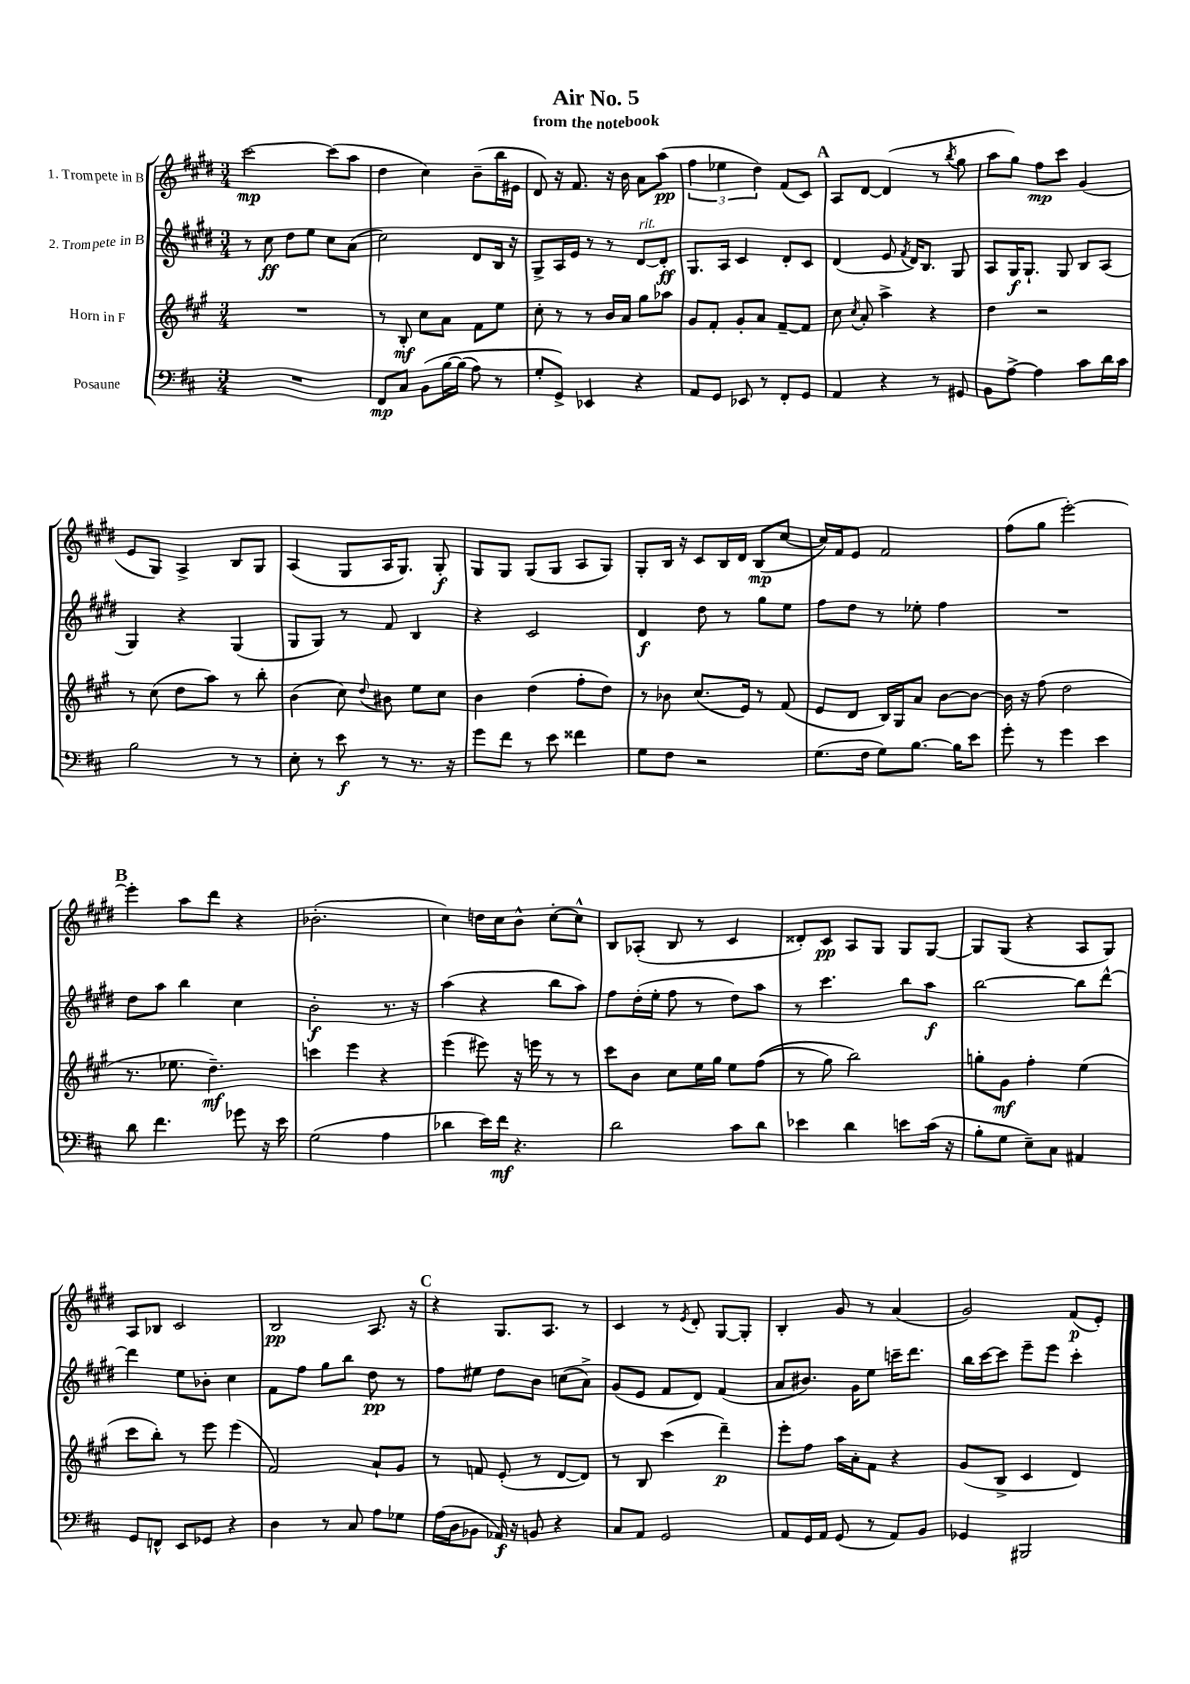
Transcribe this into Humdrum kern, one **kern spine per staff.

**kern	**kern	**kern	**kern
*staff4	*staff3	*staff2	*staff1
*clefF4	*clefG2	*clefG2	*clefG2
*k[f#c#]	*k[f#c#g#]	*k[f#c#g#d#]	*k[f#c#g#d#]
*M3/4	*M3/4	*M3/4	*M3/4
2.r	2.r	8r	[2ccc#\
.	.	8cc#\	.
.	.	8dd#\L	.
.	.	8ee\J	.
.	.	8cc#\L	(8ccc#\]L
.	.	(8a\J	8aa\J
=	=	=	=
8FF#/L	8r	2cc#\)	4dd#\
8C#/J	8B'/	.	.
&(8BB\L	8cc#\L	.	4cc#\)
[16B\L	8a\J	.	.
(16B\]JJ	.	.	.
8A\)	8f#\L	8d#/L	(8b~\L
8r	8ee\J	16B/Jk	16bb\L
.	.	16r	16e#\JJ
=	=	=	=
8G'/L	8cc#'\	8G#^/L	8d#/)
8GG^/J&)	8r	16A/L	16r
.	.	16e/JJ	8.f#/
4EE-/	8r	8r	.
.	16b/LL	8r	16r
.	16a/JJ	.	16b\
4r	8gg#\L	[8d#/L	8a\L
.	8aa-\J	8d#'/]J	(8aa\J
=	=	=	=
8AA/L	8g#/L	8.G#/L	6ff#\
8GG/J	8f#'/J	.	.
.	.	.	6ee-\
.	.	16A/Jk	.
8EE-/	8g#'/L	4c#/	.
.	.	.	6dd#\)
8r	8a/J	.	.
8FF#'/L	[8f#~/L	8d#'/L	(8f#/L
8GG/J	8f#/]J	8c#/J	8c#/J)
=	=	=	=
4AA/	8cc#\	(4d#/	8A/L
.	8qcc#/	.	.
.	8a'/	.	[8d#/J
4r	4aa^\	8e/	(4d#/]
.	.	8qf#/	.
.	.	16d#/LK)	.
.	.	8.B/J	.
8r	4r	.	8r
.	.	.	8qbb/
8GG#/	.	8G#/	8gg#\
=	=	=	=
8BB\L	4dd\	8A/L	8aa\L
[8A^\J	.	16G#/K	8gg#\J)
.	.	8.G#`/J	.
4A\]	2r	.	8ff#\L
.	.	8G#/	8ccc#\J
8c#\L	.	8B/L	(4g#/
16d\L	.	(8A/J	.
16c#\JJ	.	.	.
=	=	=	=
2B\	8r	4G#/)	8e/L
.	(8cc#\	.	8G#/J)
.	8dd\L	4r	4A^/
.	8aa\J)	.	.
8r	8r	(4G#/	8B/L
8r	8bb'\	.	8G#/J
=	=	=	=
8E'\	(4b\	8G#/L	(4A/
8r	.	8G#/J)	.
8e\	8cc#\)	8r	8G#/L
.	8qqdd/	.	.
8r	8b#\	8f#/	16A/K
.	.	.	8.G#/J)
8.r	8ee\L	4B/	.
.	8cc#\J	.	8G#'/
16r	.	.	.
=	=	=	=
8g\L	4b\	4r	8G#/L
8f#\J	.	.	8G#/J
8r	(4dd\	2c#/	(8G#/L
8e\	.	.	8G#/J
4f##\	8ff#'\L	.	8A/L
.	8dd\J)	.	8G#/J)
=	=	=	=
8G\L	8r	4d#/	8G#'/L
8F#\J	8b-\	.	16B/Jk
.	.	.	16r
2r	(8.cc#/L	8dd#\	8c#/L
.	.	8r	16B/L
.	16e/Jk)	.	16d#/JJ
.	8r	8gg#\L	(8B/L
.	(8f#/	8ee\J	[8cc#/J
=	=	=	=
(8.G\L	8e/L	8ff#\L	16cc#/]LL)
.	.	.	16f#/J
.	8d/J	8dd#\J	8e/J
16F#\Jk	.	.	.
8G\L)	16B/LL)	8r	2f#/
.	16G#/J	.	.
[8.B\J	8a/J	8ee-'\	.
.	[8b\L	4ff#\	.
16B\]LK	.	.	.
8e\J	8b\_J	.	.
=	=	=	=
8g'\	16b\]	2.r	(8ff#\L
.	16r	.	.
8r	(8ff#\	.	8gg#\J
4g\	2dd\	.	[2eee'\)
4e\	.	.	.
=	=	=	=
8d\	8.r	8dd#\L	4eee'\]
4.f#\	.	8aa\J	.
.	8.ee-\	.	.
.	.	4bb\	8aa\L
.	4.dd~\)	.	8ddd#\J
8g-\	.	4cc#\	4r
16r	.	.	.
16e\	.	.	.
=	=	=	=
(2G\	4ccc\	2b'\	(2.b-'\
.	4eee\	.	.
4A\	4r	8.r	.
.	.	16r	.
=	=	=	=
4d-\	(4eee\	(4aa\	4cc#\)
16e\LL)	8eee#\)	4r	16dd\LL
16f#\JJ	.	.	16cc#\J
4.r	16r	.	8b^^\J
.	16eee\	.	.
.	8r	8bb\L	[8cc#'\L
.	8r	8aa\J)	8cc#^^\]J
=	=	=	=
2d\	8ccc#\L	8ff#\L	8B/L
.	8b\J	(16dd#'\L	(8A-'/J
.	.	16ee'\JJ	.
.	8cc#\L	8ff#\	8B/
.	16ee\L	8r	8r
.	16gg#\JJ	.	.
8c#\L	8ee\L	8dd#\L)	4c#/
8d\J	&((8ff#\J	8aa\J	.
=	=	=	=
4e-\	8r	8r	8d##'/L)
.	8gg#\)	4.ccc#\	8c#/J
4d\	2bb\&)	.	8A/L
.	.	.	8G#/J
8e\L	.	8bb\L	8G#/L
(16c#\Jk	.	8aa\J	[8G#/J
16r	.	.	.
=	=	=	=
8B'\L	8gg'\L	[2bb\	8G#/]L
8G\J	8g#\J	.	(8G#/J
8E~\L)	4ff#'\	.	4r
8C#\J	.	.	.
4AA#/	(4ee\	8bb\]L	8A/L
.	.	[8ddd#^^\J	8G#/J)
=	=	=	=
8GG/L	8ccc#\L	4ddd#\]	8A/L
8FF^^/J	8bb'\J)	.	8B-/J
8EE/L	8r	8ee\L	2c#/
8GG-/J	8eee\	8b-'\J	.
4r	(4eee\	4cc#\	.
=	=	=	=
4D\	2f#/)	8f#\L	2B/
.	.	8ff#\J	.
8r	.	8gg#\L	.
8C#/	.	8bb\J	.
8A\L	8a`/L	8dd#\	8.A/
8G-\J	8g#/J	8r	.
.	.	.	16r
=	=	=	=
(16A\LL	8r	8ff#\L	4r
16D\J	.	.	.
8BB-\J	8f/	8ee#\J	.
16AA-/)	(8e'/	8dd#\L	8.G#/L
16r	.	.	.
8BB/	8r	8b\J	.
.	.	.	8.A/J
4r	[8d/L	(8cc\L	.
.	8d/]J)	8a^\J)	8r
=	=	=	=
8C#/L	8r	(8g#/L	4c#/
8AA/J	8B/	8e/J	.
2GG/	(4ccc#\	8f#/L	8r
.	.	.	8qe/
.	.	8d#/J)	8d#'/
.	4ddd~\)	(4f#/	[8G#/L
.	.	.	8G#'/]J
=	=	=	=
8AA/L	8eee'\L	8a/L	4B'/
16GG/L	8ff#\J	8.b#/J)	.
16AA/JJ	.	.	.
(8GG/	16aa\LL	.	8g#/
.	16a'\J	16g#\LK	.
8r	8f#\J	8ee\J	8r
8AA/L)	4r	16ccc~\LK	(4a/
.	.	8.ddd#\J	.
8BB/J	.	.	.
=	=	=	=
4GG-/	(8g#/L	16bb\LL	2g#/)
.	.	[16ccc#\J	.
.	8B^/J	8ccc#\]J	.
2BBB#/	4c#/	8eee~\L	.
.	.	8eee\J	.
.	4d/)	4ccc#'\	(8f#/L
.	.	.	8e'/J)
==	==	==	==
*-	*-	*-	*-
